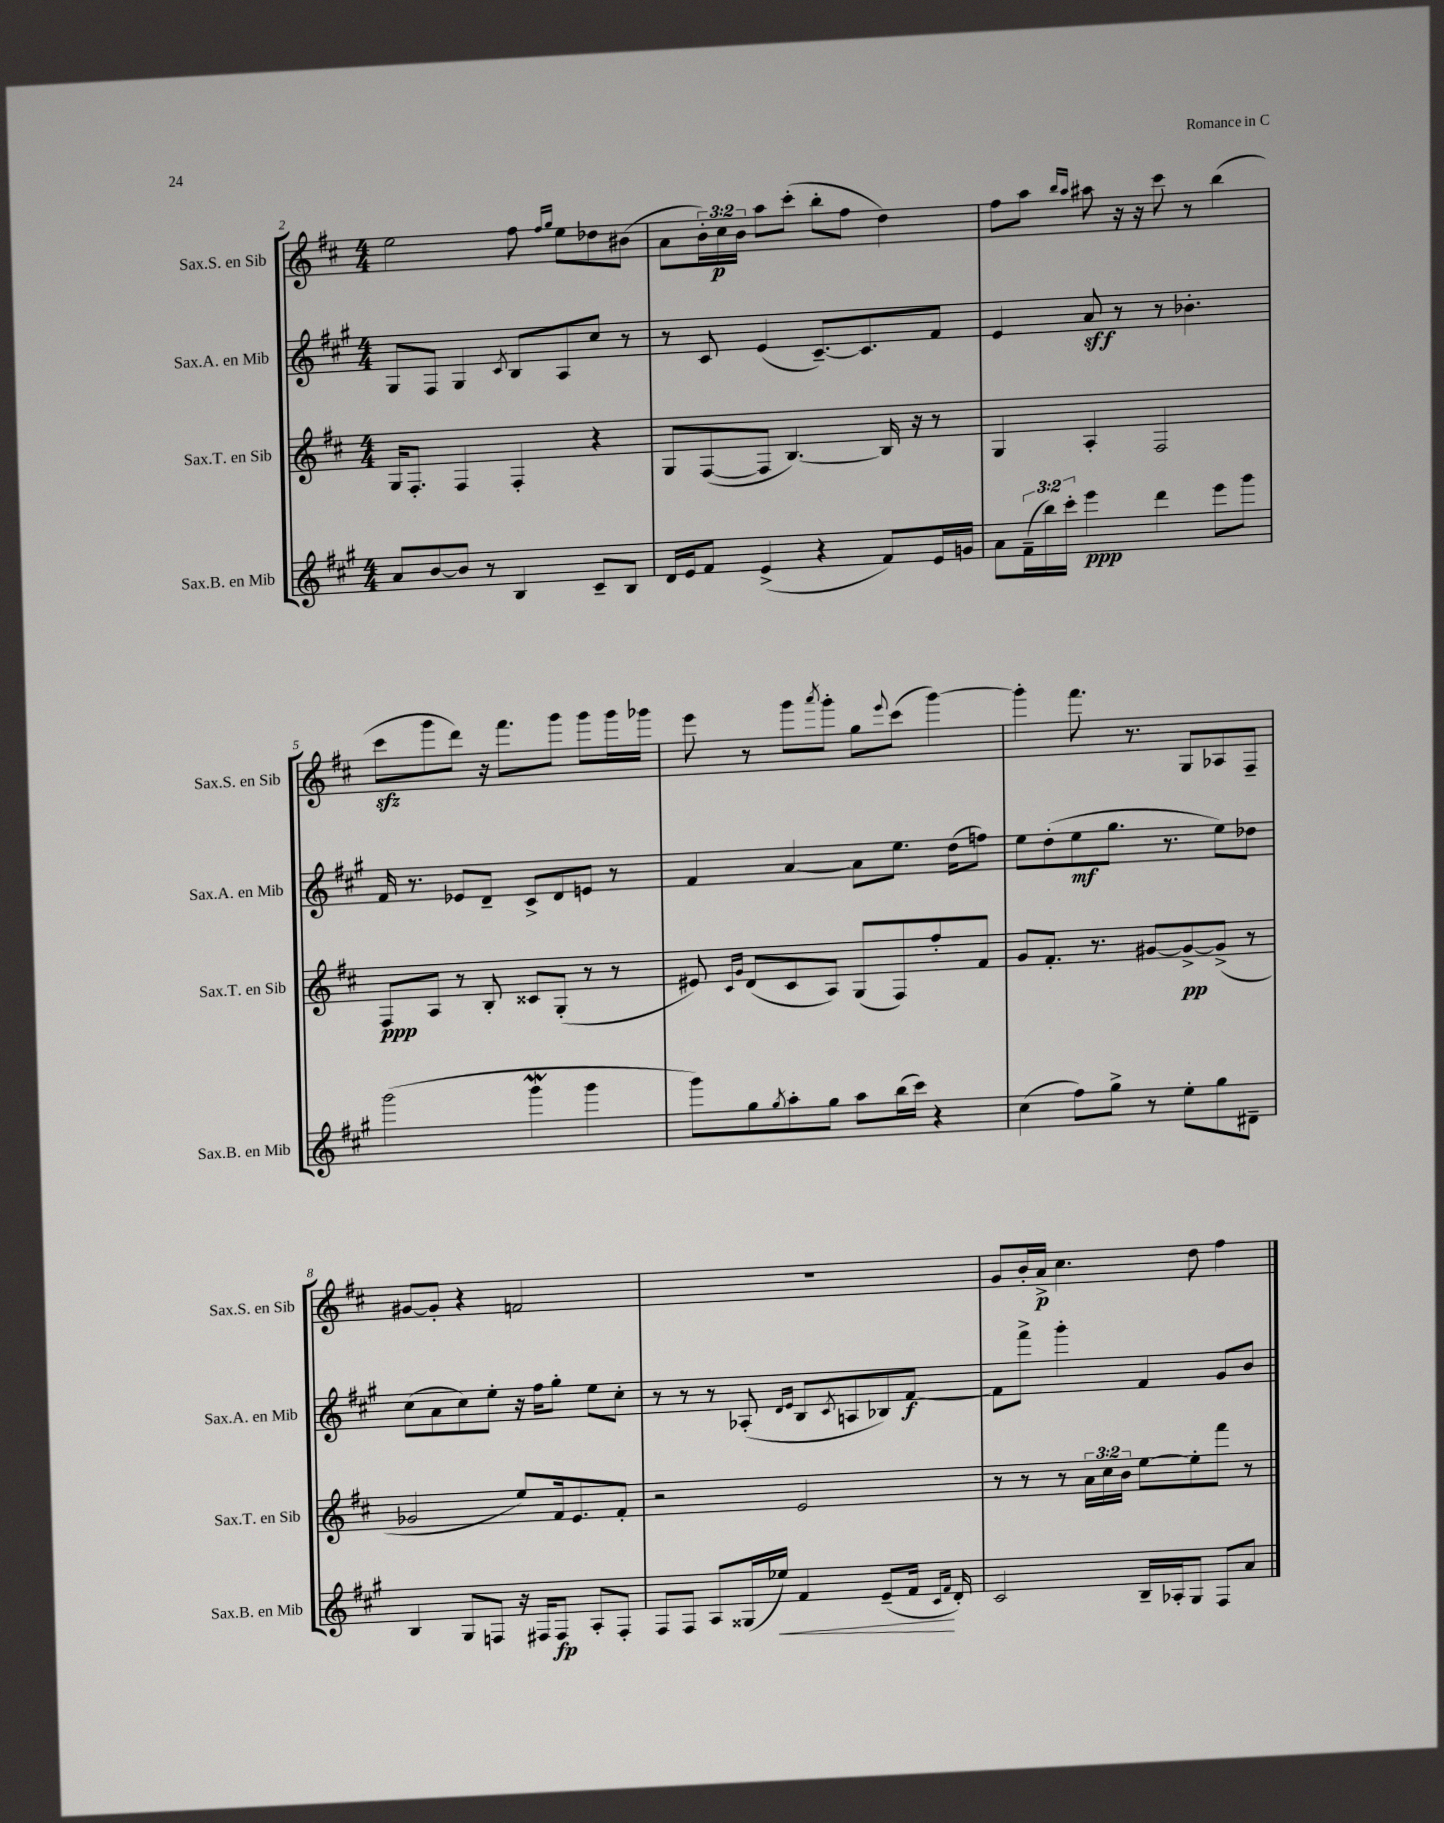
<<
\new StaffGroup <<
\new Staff = "s0" \with { instrumentName = "Sax.S. en Sib" shortInstrumentName = "Sax.S. en Sib" } {
    \clef treble \key d \major \numericTimeSignature \time 4/4 \override Staff.TupletNumber.text = #tuplet-number::calc-fraction-text
    e''2 fis''8 \grace { fis''16 g''16 } e''8 des''8 bis'8( |
    a'8 \tuplet 3/2 { b'16-.) cis''16\p b'16 } a''8 cis'''8-.( b''8-. fis''8 d''4) |
    fis''8 a''8 \grace { b''16 a''16 } ais''8 r16 r16 cis'''8 r8 b''4( |
    cis'''8\sfz g'''8 d'''8) r16 fis'''8. g'''8 g'''8 g'''16 ges'''16 |
    e'''8 r8 g'''8 \acciaccatura { a'''8 } g'''8-. g''8 \appoggiatura { e'''8 } cis'''8( g'''4~) |
    g'''4-. fis'''8. r8. g8 aes8 fis8-- |
    gis'8~ gis'8-. r4 f'2 |
    R1 |
    g'8 b'16-. a'16->\p cis''4. d''8 fis''4 \bar "|." |
}
\new Staff = "s1" \with { instrumentName = "Sax.A. en Mib" shortInstrumentName = "Sax.A. en Mib" } {
    \clef treble \key a \major \numericTimeSignature \time 4/4
    gis8 fis8 gis4 \acciaccatura { cis'8 } b8 a8 cis''8 r8 |
    r8 cis'8 e'4( cis'8.~--) cis'8. fis'8 |
    e'4 a'8\sff r8 r8 bes'4.-. |
    fis'16 r8. ees'8 d'8-- cis'8-> d'8 e'8 r8 |
    fis'4 a'4~ a'8 e''8. d''16( f''8) |
    e''8 d''8-.( e''8\mf gis''8. r8. e''8) des''8 |
    cis''8( a'8 cis''8) e''8-. r16 fis''16 gis''8-. e''8 cis''8-. |
    r8 r8 r8 aes8-.( \grace { d'16 e'16 } b8 \acciaccatura { cis'8 } a8 bes8) fis'8~\f |
    fis'8 fis'''8-> gis'''4-. fis'4 gis'8 b'8 \bar "|." |
}
\new Staff = "s2" \with { instrumentName = "Sax.T. en Sib" shortInstrumentName = "Sax.T. en Sib" } {
    \clef treble \key d \major \numericTimeSignature \time 4/4 \override Staff.TupletNumber.text = #tuplet-number::calc-fraction-text
    g16 fis8.-. fis4 fis4-. r4 |
    g8 fis8~( fis8 b4.~) b16 r16 r8 |
    g4 a4-. fis2 |
    fis8\ppp a8 r8 b8-. cisis'8 g8-.( r8 r8 |
    eis'8) \grace { cis'16 g'16 } d'8( cis'8 a8) g8( fis8) fis''8-. fis'8 |
    g'8 fis'8.-. r8. gis'8~ gis'8~->\pp gis'8->( r8 |
    ges'2 e''8) fis'16 e'8. fis'8-. |
    r2 e'2 |
    r8 r8 r8 \tuplet 3/2 { a'16 cis''16 b'16 } e''8~ e''8-. fis'''8 r8 \bar "|." |
}
\new Staff = "s3" \with { instrumentName = "Sax.B. en Mib" shortInstrumentName = "Sax.B. en Mib" } {
    \clef treble \key a \major \numericTimeSignature \time 4/4 \override Staff.TupletNumber.text = #tuplet-number::calc-fraction-text
    a'8 b'8~ b'8 r8 b4 cis'8-- b8 |
    d'16 e'16 fis'8 e'4->( r4 fis'8) e'16 g'16 |
    a'8 \tuplet 3/2 { fis'16--( b''16) cis'''16-. } e'''4\ppp d'''4 e'''8 gis'''8 |
    gis'''2( gis'''4\mordent gis'''4 |
    gis'''8) gis''8 \acciaccatura { gis''8 } a''8-. gis''8 a''8 b''16( cis'''16) r4 |
    cis''4( fis''8) gis''8-> r8 e''8-. gis''8 dis'8-- |
    b4 gis8 f8 r16 fis16 fis8\fp a8-. fis8-. |
    fis8 fis8 a8 gisis16( ees''16\<) fis'4 e'8--( fis'16\! \grace { cis'16 fis'16 } d'16-.) |
    cis'2 b16-- aes16-. gis8 fis8 a'8 \bar "|." |
}
>>
>>
\layout { \context { \Score currentBarNumber = #2 } }
